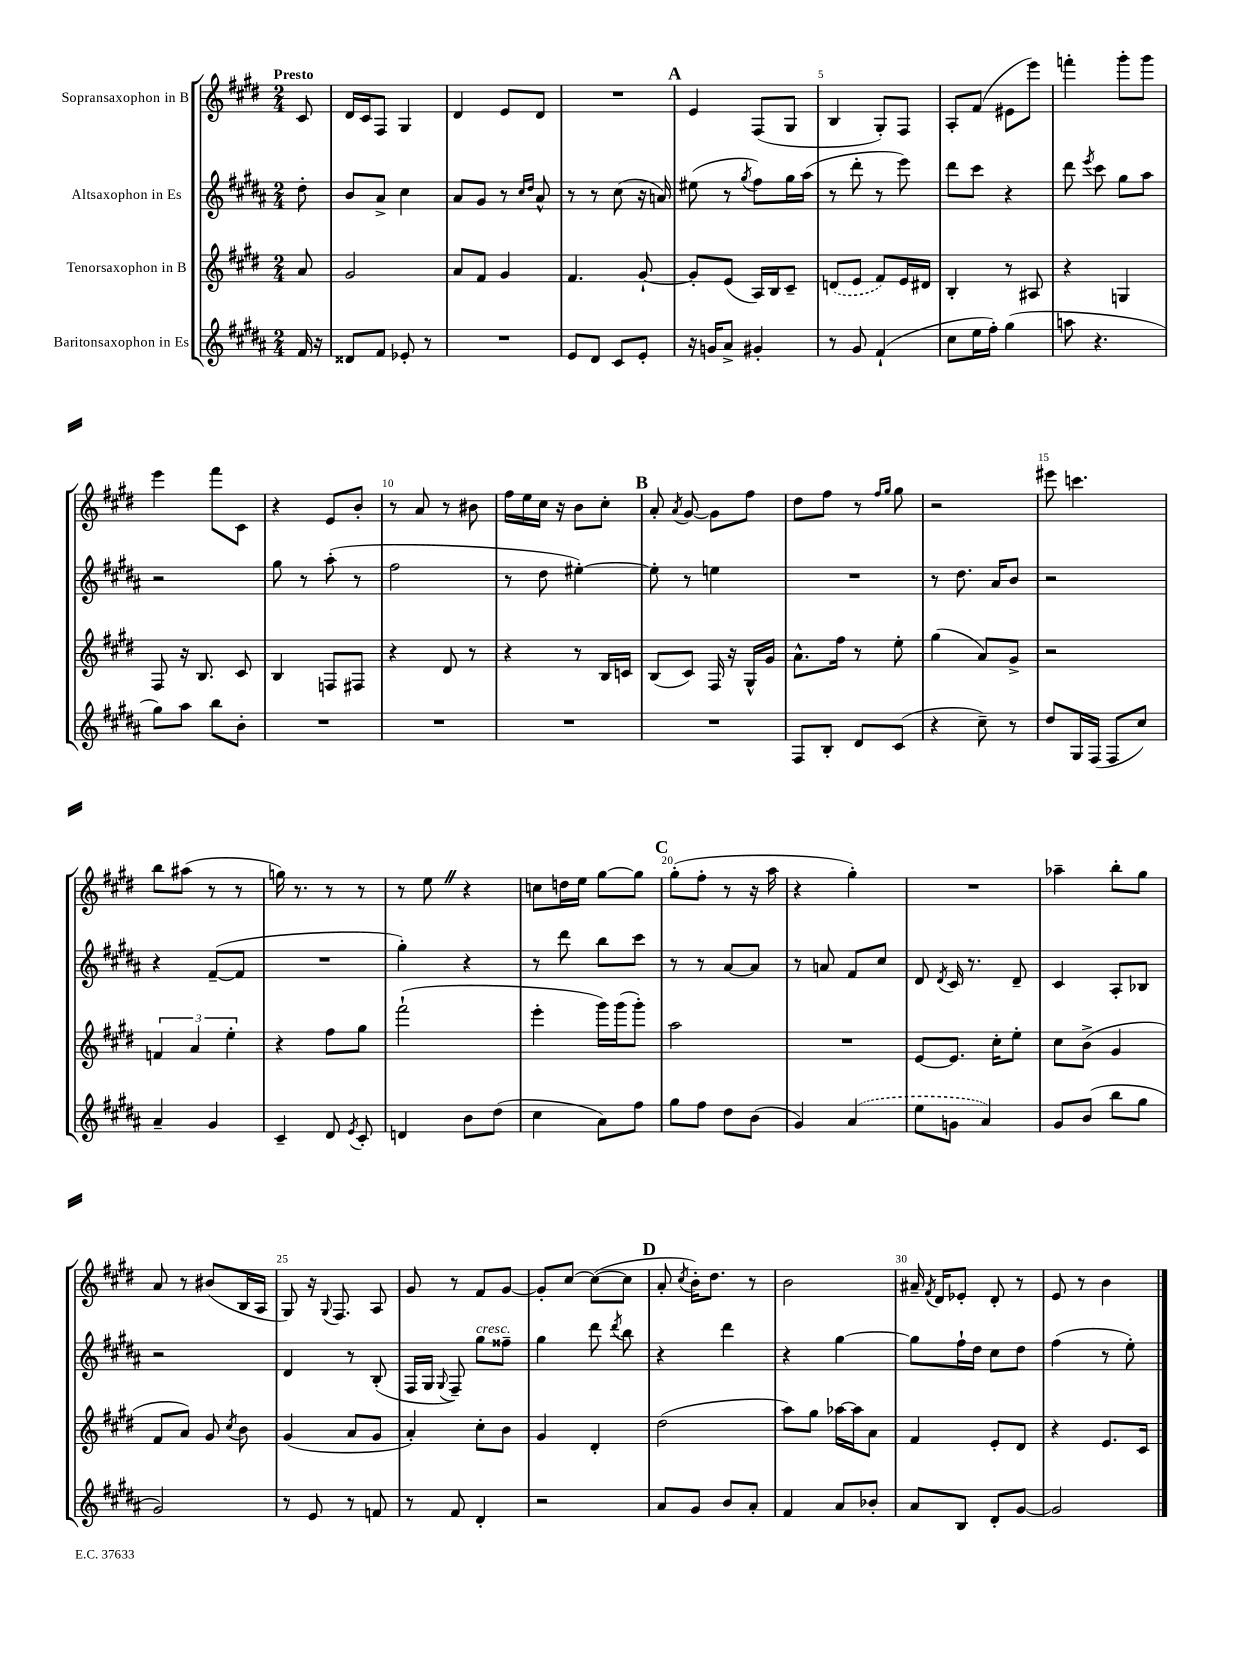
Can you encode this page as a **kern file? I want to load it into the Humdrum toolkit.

**kern	**kern	**kern	**kern
*part4	*part3	*part2	*part1
*staff4	*staff3	*staff2	*staff1
*I"Baritonsaxophon in Es	*I"Tenorsaxophon in B	*I"Altsaxophon in Es	*I"Sopransaxophon in B
*clefG2	*clefG2	*clefG2	*clefG2
*k[f#c#g#d#a#]	*k[f#c#g#d#]	*k[f#c#g#d#a#]	*k[f#c#g#d#]
*M2/4	*M2/4	*M2/4	*M2/4
=	=	=	=
!	!	!	!LO:TX:a:B:t=Presto
16f#/	8a/	8dd#'\	8c#/
16r	.	.	.
=1	=1	=1	=1
8d##X/L	2g#/	8b/L	16d#/LL
.	.	.	16c#/J
8f#/J	.	8a#^/J	8F#/J
8e-X'/	.	4cc#\	4G#/
8r	.	.	.
=2	=2	=2	=2
2r	8a/L	8a#/L	4d#/
.	8f#/J	8g#/J	.
.	4g#/	8r	8e/L
.	.	16qqcc#/LL	.
.	.	16qqdd#/JJ	.
.	.	8a#^^/	8d#/J
=3	=3	=3	=3
8e/L	4.f#/	8r	2r
8d#/J	.	8r	.
8c#/L	.	(8cc#\	.
8e'/J	[8g#`/	16r	.
.	.	16an/)	.
!!LO:REH:place=s1:t=A
=4	=4	=4	=4
16r	8g#'/L]	(8ee#X\	4e/
16gn/KL	.	.	.
8a#^/J	(8e/J	8r	.
.	.	8qgg#/	.
4g#X'/	16A/LL)	8ff#\L)	(8F#/L
.	16B/J	.	.
.	8c#~/J	16gg#\L	8G#/J
.	.	(16aa#\JJ	.
=5	=5	=5	=5
8r	(8dn/L	8r	4B/
8g#/	8e/J	8ddd#'\	.
(4f#`/	8f#/L)	8r	8G#'/L)
.	16e/L	8eee\)	8F#/J
.	16d#X/JJ	.	.
=6	=6	=6	=6
8cc#\L	4B'/	8ddd#\L	8A'/L
16ee\L	.	8ccc#\J	(8f#/J
16ff#'\JJ)	.	.	.
(4gg#\	8r	4r	8e#X\L
.	8A#X/	.	8eee\J)
=7	=7	=7	=7
8aan\	4r	8ddd#\	4fffn'\
.	.	8qeee/	.
4.r	.	8ccc#\	.
.	4Gn/	8gg#\L	8ggg#'\L
.	.	8aa#\J	8ggg#\J
!!LO:LB:g=z
=8	=8	=8	=8
8gg#\L)	8F#/	2r	4eee\
8aa#\J	16r	.	.
.	8.B/	.	.
8bb\L	.	.	8fff#\L
8b'\J	8c#/	.	8c#\J
=9	=9	=9	=9
2r	4B/	8gg#\	4r
.	.	8r	.
.	8Fn/L	(8aa#'\	8e/L
.	8F#X/J	8r	8b'/J
=10	=10	=10	=10
2r	4r	2ff#\	8r
.	.	.	8a/
.	8d#/	.	8r
.	8r	.	8b#X\
=11	=11	=11	=11
2r	4r	8r	16ff#\LL
.	.	.	16ee\
.	.	8dd#\	16cc#\JJ
.	.	.	16r
.	8r	[4ee#X'\)	8b\L
.	16B/LL	.	8cc#'\J
.	16cn/JJ	.	.
!!LO:REH:place=s1:t=B
=12	=12	=12	=12
2r	(8B/L	8ee#'\]	8a'/
.	.	.	8qa/
.	8c#/J)	8r	[8g#/
.	16F#/	4een\	8g#\L]
.	16r	.	.
.	16G#^^/LL	.	8ff#\J
.	16g#/JJ	.	.
=13	=13	=13	=13
8F#/L	8.a^^\L	2r	8dd#\L
8B'/J	.	.	8ff#\J
.	16ff#\Jk	.	.
8d#/L	8r	.	8r
.	.	.	16qqff#/LL
.	.	.	16qqgg#/JJ
(8c#/J	8ee'\	.	8gg#\
=14	=14	=14	=14
4r	(4gg#\	8r	2r
.	.	8.dd#\	.
8cc#~\)	8a/L)	.	.
.	.	16a#/KL	.
8r	8g#^/J	8b/J	.
=15	=15	=15	=15
8dd#/L	2r	2r	8eee#X\
16G#/L	.	.	4.cccn\
(16F#/JJ	.	.	.
8F#/L	.	.	.
8cc#/J)	.	.	.
!!LO:LB:g=z
=16	=16	=16	=16
4a#~/	6fn/	4r	8bb\L
.	.	.	(8aa#X\J
.	6a/	.	.
4g#/	.	([8f#~/L	8r
.	6ee'\	.	.
.	.	8f#/J]	8r
=17	=17	=17	=17
4c#~/	4r	2r	16ggn\)
.	.	.	8.r
8d#/	8ff#\L	.	8r
8qe/	.	.	.
8c#'/	8gg#\J	.	8r
=18	=18	=18	=18
4dn/	(2fff#`\	4gg#'\)	8r
.	.	.	8eeZ\
8b\L	.	4r	4r
(8dd#\J	.	.	.
=19	=19	=19	=19
4cc#\	4eee'\	8r	8ccn\L
.	.	8ddd#\	16ddn\L
.	.	.	16ee\JJ
8a#\L)	16ggg#\LL)	8bb\L	[8gg#\L
.	(16ggg#\J	.	.
8ff#\J	8ggg#'\J)	8ccc#\J	8gg#\J]
!!LO:REH:place=s1:t=C
=20	=20	=20	=20
8gg#\L	2aa\	8r	(8gg#'\L
8ff#\J	.	8r	8ff#'\J
8dd#\L	.	[8a#/L	8r
(8b\J	.	8a#/J]	16r
.	.	.	16aa\
=21	=21	=21	=21
4g#/)	2r	8r	4r
.	.	8an/	.
(4a#/	.	8f#/L	4gg#'\)
.	.	8cc#/J	.
=22	=22	=22	=22
8ee\L	[8e/L	8d#/	2r
.	.	8qd#/	.
8gn\J	8.e/J]	16c#/	.
.	.	8.r	.
4a#/)	.	.	.
.	16cc#'\KL	.	.
.	8ee'\J	8d#~/	.
=23	=23	=23	=23
8g#/L	8cc#\L	4c#/	4aa-X~\
(8b/J	(8b^\J	.	.
8bb\L	4g#/	8A#'/L	8bb'\L
8gg#\J	.	8B-X/J	8gg#\J
!!LO:LB:g=z
=24	=24	=24	=24
2g#/)	8f#/L	2r	8a/
.	8a/J)	.	8r
.	8g#/	.	(8b#X/L
.	8qcc#/	.	.
.	8b\	.	16B/L
.	.	.	16A/JJ
=25	=25	=25	=25
8r	(4g#/	4d#/	8G#/)
8e/	.	.	16r
.	.	.	8qqG#/
.	.	.	8.F#/
8r	8a/L	8r	.
8fn/	8g#/J	(8B'/	8A/
=26	=26	=26	=26
8r	4a'/)	16F#/LL	8g#/
.	.	16G#/JJ	.
.	.	8qqG#/	.
8f#/	.	8F#~/)	8r
!	!	!LO:TX:a:i:t=cresc.	!
4d#'/	8cc#'\L	8gg#\L	8f#/L
.	8b\J	8ff##X~\J	[8g#/J
=27	=27	=27	=27
2r	4g#/	4gg#\	8g#'/L]
.	.	.	[8cc#/J
.	4d#'/	8ddd#\	(8cc#\L_
.	.	8qddd#/	.
.	.	8bb\	8cc#\J]
!!LO:REH:place=s1:t=D
=28	=28	=28	=28
8a#/L	(2dd#\	4r	8a'/
.	.	.	8qcc#/
8g#/J	.	.	16b'\KL)
.	.	.	8.dd#\J
8b/L	.	4ddd#\	.
8a#'/J	.	.	8r
=29	=29	=29	=29
4f#/	8aa\L)	4r	2b\
.	8gg#\J	.	.
8a#/L	[16aa-X\LL	[4gg#\	.
.	16aa-\J]	.	.
8b-X'/J	8a\J	.	.
=30	=30	=30	=30
8a#/L	4f#/	8gg#\L]	16a#X~/
.	.	.	8qf#/
.	.	.	16d#/KL
8B/J	.	16ff#`\L	8e-X'/J
.	.	16dd#\JJ	.
8d#'/L	8e'/L	8cc#\L	8d#'/
[8g#/J	8d#/J	8dd#\J	8r
=31	=31	=31	=31
2g#/]	4r	(4ff#\	8e/
.	.	.	8r
.	8.e/L	8r	4b\
.	.	8ee'\)	.
.	16c#/Jk	.	.
==	==	==	==
*-	*-	*-	*-
